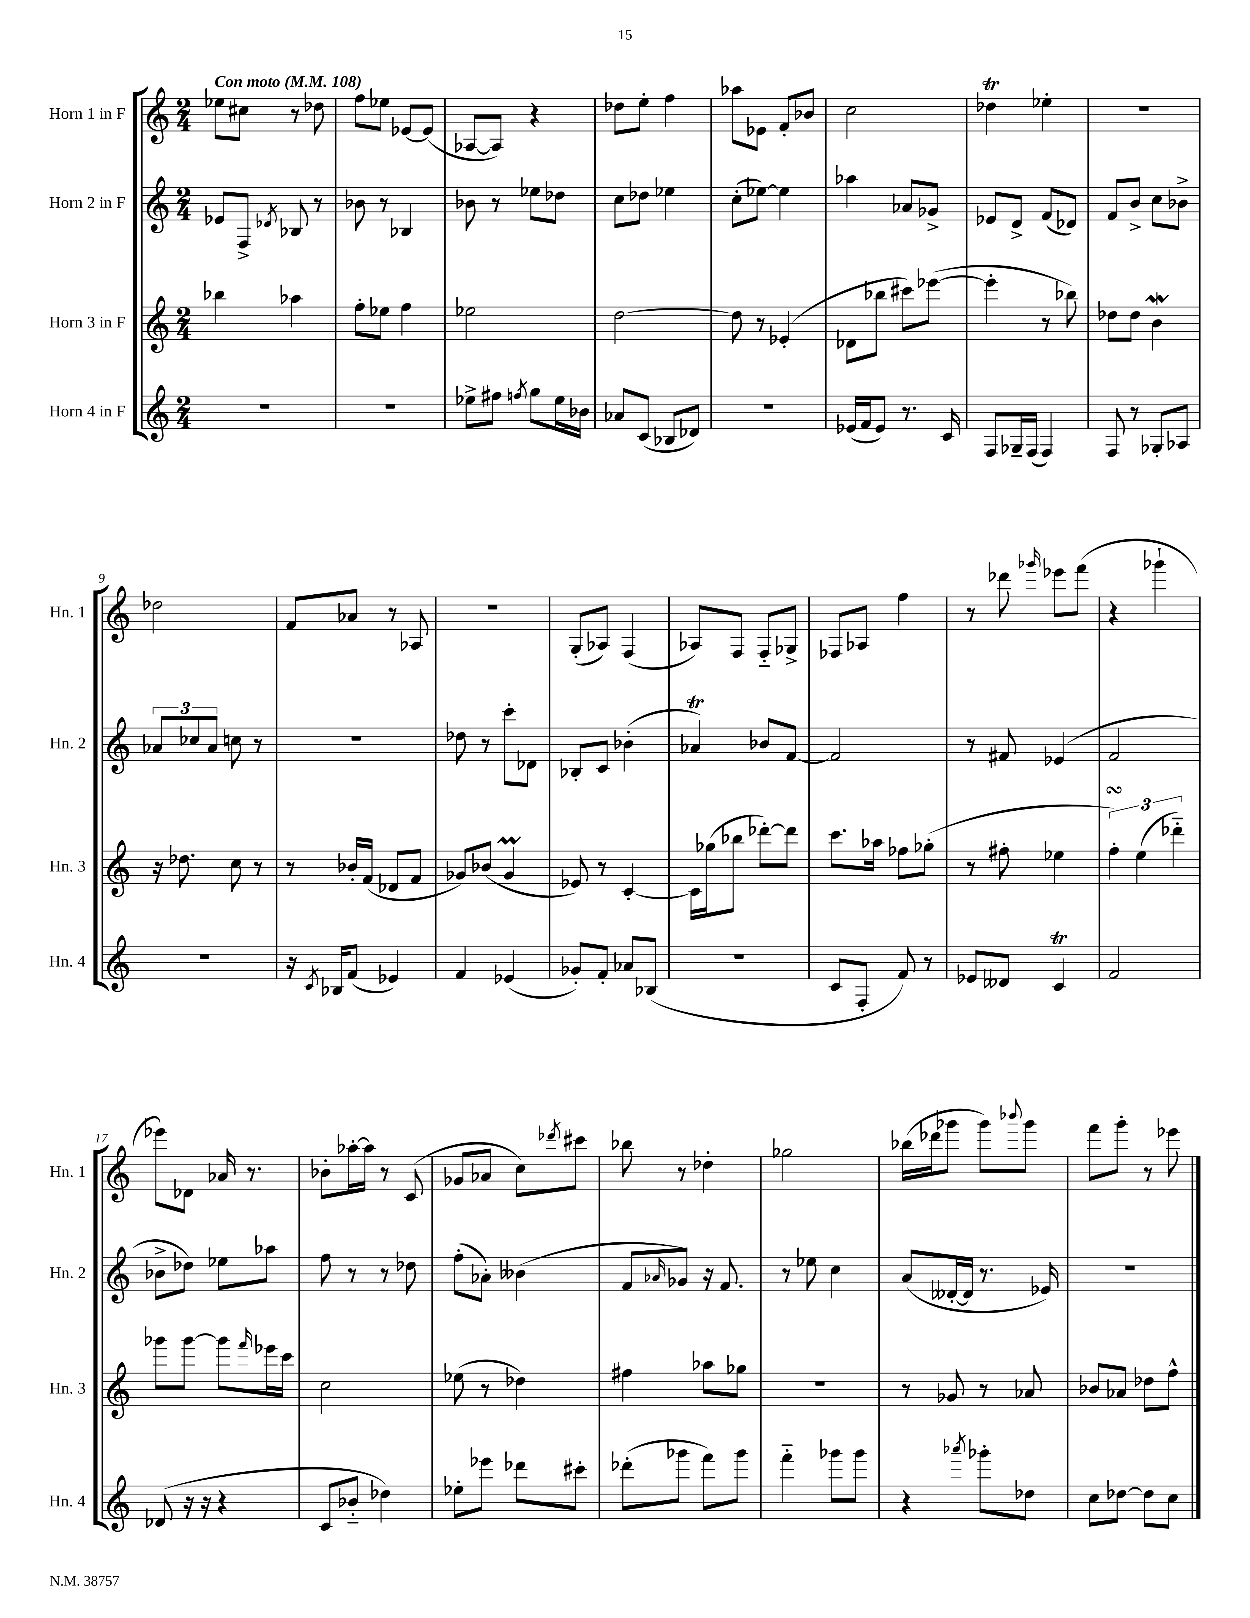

**kern	**kern	**kern	**kern
*part4	*part3	*part2	*part1
*staff4	*staff3	*staff2	*staff1
*I"Horn 4 in F	*I"Horn 3 in F	*I"Horn 2 in F	*I"Horn 1 in F
*I'Hn. 4	*I'Hn. 3	*I'Hn. 2	*I'Hn. 1
*clefG2	*clefG2	*clefG2	*clefG2
*k[]	*k[]	*k[]	*k[]
*M2/4	*M2/4	*M2/4	*M2/4
*MM108	*MM108	*MM108	*MM108
=1	=1	=1	=1
!	!	!	!LO:TX:a:B:t=Con moto
2r	4bb-X\	8e-X/L	8ee-X\L
.	.	8F^/J	8cc#X\J
.	.	8qd-X/	.
.	4aa-X\	8B-X/	8r
.	.	8r	8dd-X\
=2	=2	=2	=2
2r	8ff'\L	8b-X\	8ff\L
.	8ee-X\J	8r	8ee-X\J
.	4ff\	4B-X/	[8e-X/L
.	.	.	(8e-/J]
=3	=3	=3	=3
8ee-X^\L	2ee-X\	8b-X\	[8A-X/L
8ff#X\J	.	8r	8A-/J])
8qffn/	.	.	.
8gg\L	.	8ee-X\L	4r
16ee-\L	.	8dd-X\J	.
16b-X\JJ	.	.	.
=4	=4	=4	=4
8a-X/L	[2dd\	8cc\L	8dd-X\L
(8c/J	.	8dd-X\J	8ee'\J
8B-X/L	.	4ee-X\	4ff\
8d-X/J)	.	.	.
=5	=5	=5	=5
2r	8dd\]	(8cc'\L	8aa-X\L
.	8r	[8ee-X\J)	8e-X\J
.	(4e-X'/	4ee-\]	8f'/L
.	.	.	8b-X/J
=6	=6	=6	=6
(16e-X/LL	8d-X\L	4aa-X\	2cc\
16f/J	.	.	.
8e-/J)	8bb-X\J	.	.
8.r	8ccc#X\L)	8a-X/L	.
.	([8eee-X\J	8g-X^/J	.
16c/	.	.	.
=7	=7	=7	=7
8F/L	4eee-'\]	8e-X/L	4dd-XT\
16G-X~/L	.	8d^/J	.
(16F/JJ	.	.	.
4F/)	8r	(8f/L	4ee-X'\
.	8bb-X\)	8d-X/J)	.
=8	=8	=8	=8
8F/	8dd-X\L	8f/L	2r
8r	8dd-\J	8b^/J	.
8G-X'/L	4bW\	8cc\L	.
8A-X/J	.	8b-X^\J	.
!!LO:LB:g=z
=9	=9	=9	=9
2r	16r	12a-X/L	2dd-X\
.	8.dd-X\	.	.
.	.	12cc-X/	.
.	.	12a-/J	.
.	8cc\	8ccn\	.
.	8r	8r	.
=10	=10	=10	=10
16r	8r	2r	8f/L
8qc/	.	.	.
16B-X/KL	.	.	.
(8f/J	16b-X'/LL	.	8a-X/J
.	(16f/JJ	.	.
4e-X/)	8d-X/L	.	8r
.	8f/J	.	8A-X/
=11	=11	=11	=11
4f/	8g-X/L)	8dd-X\	2r
.	(8b-X/J	8r	.
(4e-X/	4g-M/	8ccc'\L	.
.	.	8d-X\J	.
=12	=12	=12	=12
8g-X'/L)	8e-X/)	8B-X'/L	(8G'/L
8f'/J	8r	8c/J	8A-X/J)
8a-X/L	[4c'/	(4b-X'\	(4F/
(8B-X/J	.	.	.
=13	=13	=13	=13
2r	16c\LL]	4a-XT/)	8A-X/L)
.	(16gg-X\J	.	.
.	8bb-X\J	.	8F/J
.	[8ddd-X'\L)	8b-X/L	8F/L
.	8ddd-\J]	[8f/J	8G-X^/J
=14	=14	=14	=14
8c/L	8.ccc\L	2f/]	8F-X/L
8F'/J	.	.	8A-X/J
.	16aa-X\Jk	.	.
8f/)	8ff-X\L	.	4ff\
8r	(8gg-X'\J	.	.
=15	=15	=15	=15
8e-X/L	8r	8r	8r
8d--X/J	8ff#X'\	8f#X/	8ddd-X\
.	.	.	16qqggg-X/
4cT/	4ee-X\	(4e-X/	8eee-X\L
.	.	.	(8fff\J
=16	=16	=16	=16
2f/	6ffsSSs'\)	2f/	4r
.	(6ee\	.	.
.	.	.	4ggg-X`\
.	6ddd-X\)	.	.
!!LO:LB:g=z
=17	=17	=17	=17
(8d-X/	8ggg-X\L	8b-X^\L	8eee-X\L)
16r	[8ggg-\J	8dd-X\J)	8d-X\J
16r	.	.	.
4r	8ggg-\L]	8ee-X\L	16a-X/
.	.	.	8.r
.	16qqfff/	.	.
.	16eee-X\L	8aa-X\J	.
.	16ccc\JJ	.	.
=18	=18	=18	=18
8c/L	2cc\	8ff\	8b-X'\L
8b-X/J	.	8r	[16aa-X'\L
.	.	.	16aa-\JJ]
4dd-X\)	.	8r	8r
.	.	8dd-X\	(8c/
=19	=19	=19	=19
8ee-X'\L	(8ee-X\	(8ff'\L	8g-X/L
8eee-X\J	8r	8a-X'\J)	8a-X/J
8ddd-X\L	4dd-X\)	(4b--X\	8cc\L)
.	.	.	8qddd-X/
8ccc#X'\J	.	.	8ccc#X\J
=20	=20	=20	=20
(8ddd-X'\L	4ff#X\	8f/L	8bb-X\
.	.	16qqa-X/	.
8ggg-X\J	.	8g-X/J)	8r
8fff\L)	8aa-X\L	16r	4dd-X'\
.	.	8.f/	.
8ggg-\J	8gg-X\J	.	.
=21	=21	=21	=21
4fff\	2r	8r	2gg-X\
.	.	8ee-X\	.
8ggg-X\L	.	4cc\	.
8ggg-\J	.	.	.
=22	=22	=22	=22
4r	8r	(8a/L	(16bb-X\LL
.	.	.	16ddd-X\J
.	8g-X/	[16d--X'/L	8ggg-X\J
.	.	16d--/JJ]	.
8qaaa-X/	.	.	.
8ggg-X'\L	8r	8.r	8ggg-\L)
.	.	.	8qqbbb-X/
8dd-X\J	8a-X/	.	8ggg-\J
.	.	16e-X/)	.
=23	=23	=23	=23
8cc\L	8b-X/L	2r	8fff\L
[8dd-X\J	8a-X/J	.	8ggg'\J
8dd-\L]	8dd-X\L	.	8r
8cc\J	8ff^^\J	.	8eee-X\
==	==	==	==
*-	*-	*-	*-
